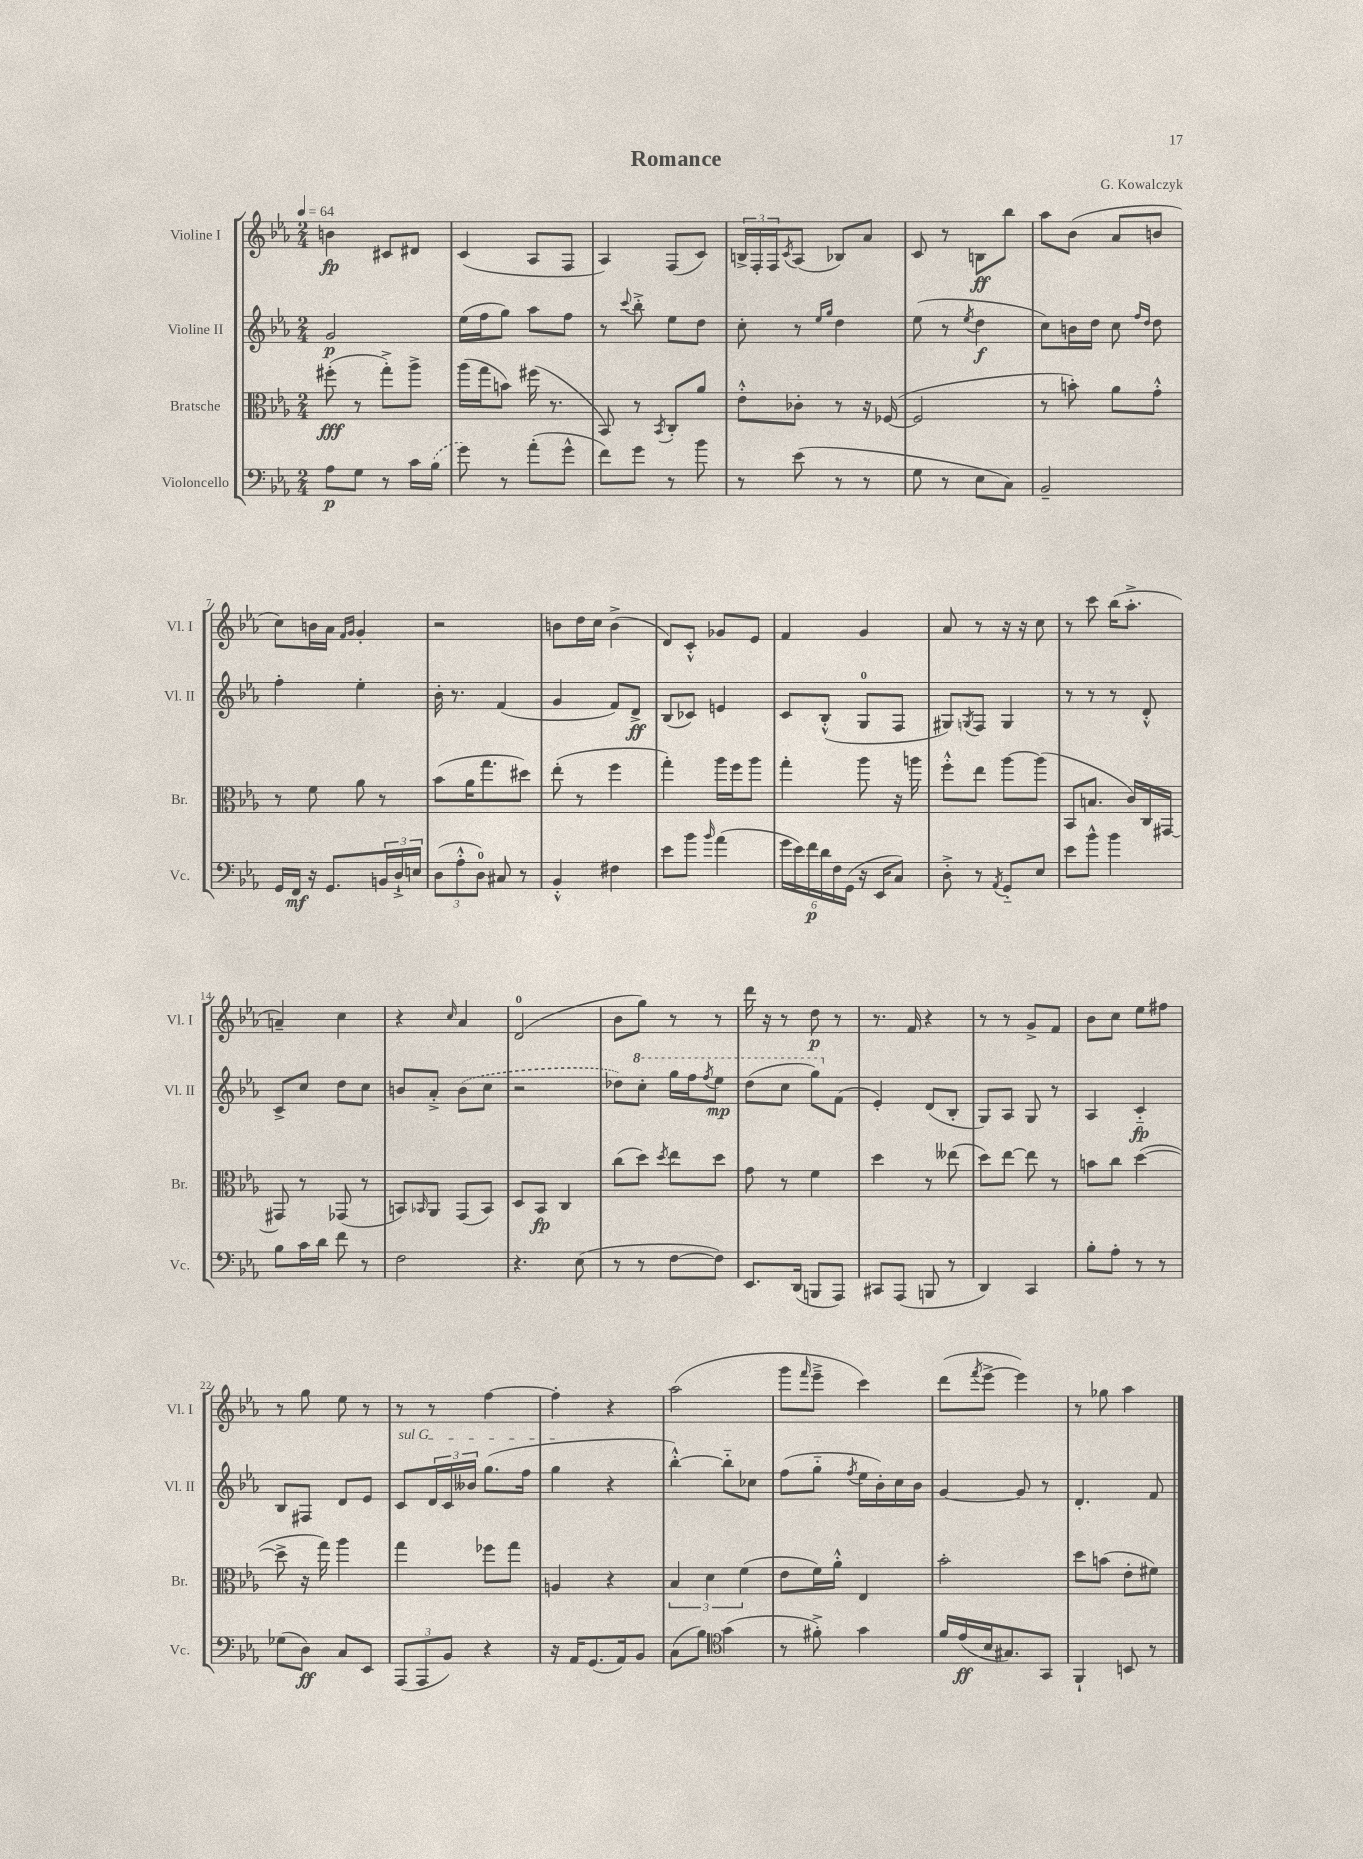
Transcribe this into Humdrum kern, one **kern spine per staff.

**kern	**kern	**kern	**kern
*staff4	*staff3	*staff2	*staff1
*clefF4	*clefC3	*clefG2	*clefG2
*k[b-e-a-]	*k[b-e-a-]	*k[b-e-a-]	*k[b-e-a-]
*M2/4	*M2/4	*M2/4	*M2/4
*MM64	*MM64	*MM64	*MM64
8A-	(8ff#'	2g	4b
8G	8r	.	.
8r	8gg'^)	.	8c#
16c	8aa-^	.	8d#
(16B-	.	.	.
=	=	=	=
8g)	(16aa-	(16ee-	(4c
.	16gg	16ff	.
8r	8b)	8gg)	.
(8a-'	(16ff#	8aa-	8A-
.	8.r	.	.
8g^^	.	8ff	8F
=	=	=	=
8f)	8BB-)	8r	4A-)
.	.	8qqccc	.
8g	8r	8bb-'^	.
.	8qBB-	.	.
8r	8C'	8ee-	(8F
8b-	8a-	8dd	8c)
=	=	=	=
8r	8e-'^^	8cc'	24B^
.	.	.	24F'
.	.	.	24F
.	.	.	8qc
(8e-	8c-'	8r	(8A-
.	.	16qqee-	.
.	.	16qqgg	.
8r	8r	4dd	8B-)
8r	16r	.	8a-
.	([16F-	.	.
=	=	=	=
8G	2F-]	(8ee-	8c
8r	.	8r	8r
.	.	8qee-	.
8E-	.	4dd	8B
8C)	.	.	8bb-
=	=	=	=
2BB-~	8r	8cc)	8aa-
.	8b')	16b	(8b-
.	.	16dd	.
.	8a-	8cc	8a-
.	.	16qqff	.
.	.	16qqdd	.
.	8g'^^	8dd	8b
=	=	=	=
16GG	8r	4ff'	8cc)
16FF	.	.	.
16r	8f	.	16b
8.GG	.	.	16a-
.	.	.	16qqf
.	.	.	16qqg
.	8a-	4ee-'	4g'
24BB	8r	.	.
24D`^	.	.	.
24E	.	.	.
=	=	=	=
(12D	(8b-	16b-'	2r
.	.	8.r	.
12A-'^^	.	.	.
.	16a-	.	.
12D)	.	.	.
.	8.gg	.	.
8C#	.	(4f	.
8r	8dd#)	.	.
=	=	=	=
4BB-'^^	(8ee-'	4g	8b
.	8r	.	16dd
.	.	.	16cc
4F#	4ff	8f)	(4b^
.	.	8d^	.
=	=	=	=
8e-	4gg')	(8B-	8d)
8b-	.	8c-)	8c'^^
16qqb-	.	.	.
(4a-	16aa-	4e	8g-
.	16ff	.	.
.	8aa-	.	8e-
=	=	=	=
24g	4gg'	8c	4f
24e-)	.	.	.
24f	.	.	.
24d	.	(8B-'^^	.
24F	.	.	.
(24GG	.	.	.
16r	8aa-	8G	4g
16EE-	.	.	.
8C)	16r	8F	.
.	16aa	.	.
=	=	=	=
8D'^	8ff'^^	8G#)	8a-
.	.	8qG	.
8r	8ee-	8F	8r
8qAA-	.	.	.
8GG'~	[8aa-	4G	16r
.	.	.	16r
8E-	(8aa-]	.	8cc
=	=	=	=
8e-	8BB-	8r	8r
8b-^^	8.B	8r	8ccc
4b-	.	8r	(16bb-
.	16c)	.	8.aa-'^
.	16C	8d'^^	.
.	[16GG#	.	.
=	=	=	=
8B-	8GG#]	8c^	4a~)
16c	8r	8cc	.
16d	.	.	.
8f	(8GG-	8dd	4cc
8r	8r	8cc	.
=	=	=	=
2F	8BB)	8b	4r
.	16qqBB-	.	.
.	8AA-	8a-'^	.
.	.	.	16qqcc
.	(8GG	(8b	4a-
.	8BB-)	8cc	.
=	=	=	=
4.r	8D	2r	(2d
.	8BB-	.	.
.	4C	.	.
(8E-	.	.	.
=	=	=	=
8r	(8cc	8dd-)	8b-
8r	8dd)	8ccc'	8gg)
.	8qdd	.	.
[8F	8ee-	16ggg	8r
.	.	16fff	.
.	.	8qfff	.
8F])	8dd	8eee-	8r
=	=	=	=
8.EE-	8g	(8ddd	16ddd
.	.	.	16r
.	8r	8ccc	8r
(16DD	.	.	.
8BBB	4f	8ggg)	8dd
8AAA-)	.	(8f	8r
=	=	=	=
8CC#	4dd	4e-')	8.r
(8AAA-	.	.	.
.	.	.	16f
8BBB	8r	(8d	4r
8r	(8ee--	8B-'	.
=	=	=	=
4DD)	8dd)	8G)	8r
.	[8ee-	8A-	8r
4CC	8ee-]	8G	8g^
.	8r	8r	8f
=	=	=	=
8B-'	8b	4A-	8b-
8A-'	8cc	.	8cc
8r	([4dd	4c'~	8ee-
8r	.	.	8ff#
=	=	=	=
(8G-	8dd^]	8B-	8r
8D)	16r	8F#	8gg
.	16gg)	.	.
8C	4aa-	8d	8ee-
8EE-	.	8e-	8r
=	=	=	=
(12AAA-	4gg	8c	8r
12AAA-	.	.	.
.	.	24d	8r
12BB-)	.	24c	.
.	.	24b--	.
4r	8ff-	(8.gg	[4ff
.	8gg	.	.
.	.	16ff	.
=	=	=	=
16r	4A	4gg	4ff']
16AA-	.	.	.
(8.GG	.	.	.
.	4r	4r	4r
16AA-)	.	.	.
8BB-	.	.	.
=	=	=	=
(8C	6B-	[4bb-'^^)	(2aa-
8B-)	.	.	.
.	6d	.	.
*clefC4	*	*	*
(4g	.	8bb-'~]	.
.	(6f	.	.
.	.	8cc-	.
=	=	=	=
8r	8e-	(8ff	8ggg
.	.	.	16qqfff
8f#'^)	16f)	8gg'~	8eee-~^
.	16a-'^^	.	.
.	.	8qff	.
4g	4E-	16ee-	4ccc)
.	.	16b-')	.
.	.	16cc	.
.	.	16b-	.
=	=	=	=
16f	2b-'	[4g	(8ddd
(16e-	.	.	.
.	.	.	8qfff
16B-	.	.	[8eee-^
8.G#)	.	.	.
.	.	8g]	4eee-])
8GG	.	8r	.
=	=	=	=
4FF`	8dd	4.d'	8r
.	(8b	.	8gg-
8BB	8e-'	.	4aa-
8r	8f#)	8f	.
==	==	==	==
*-	*-	*-	*-
